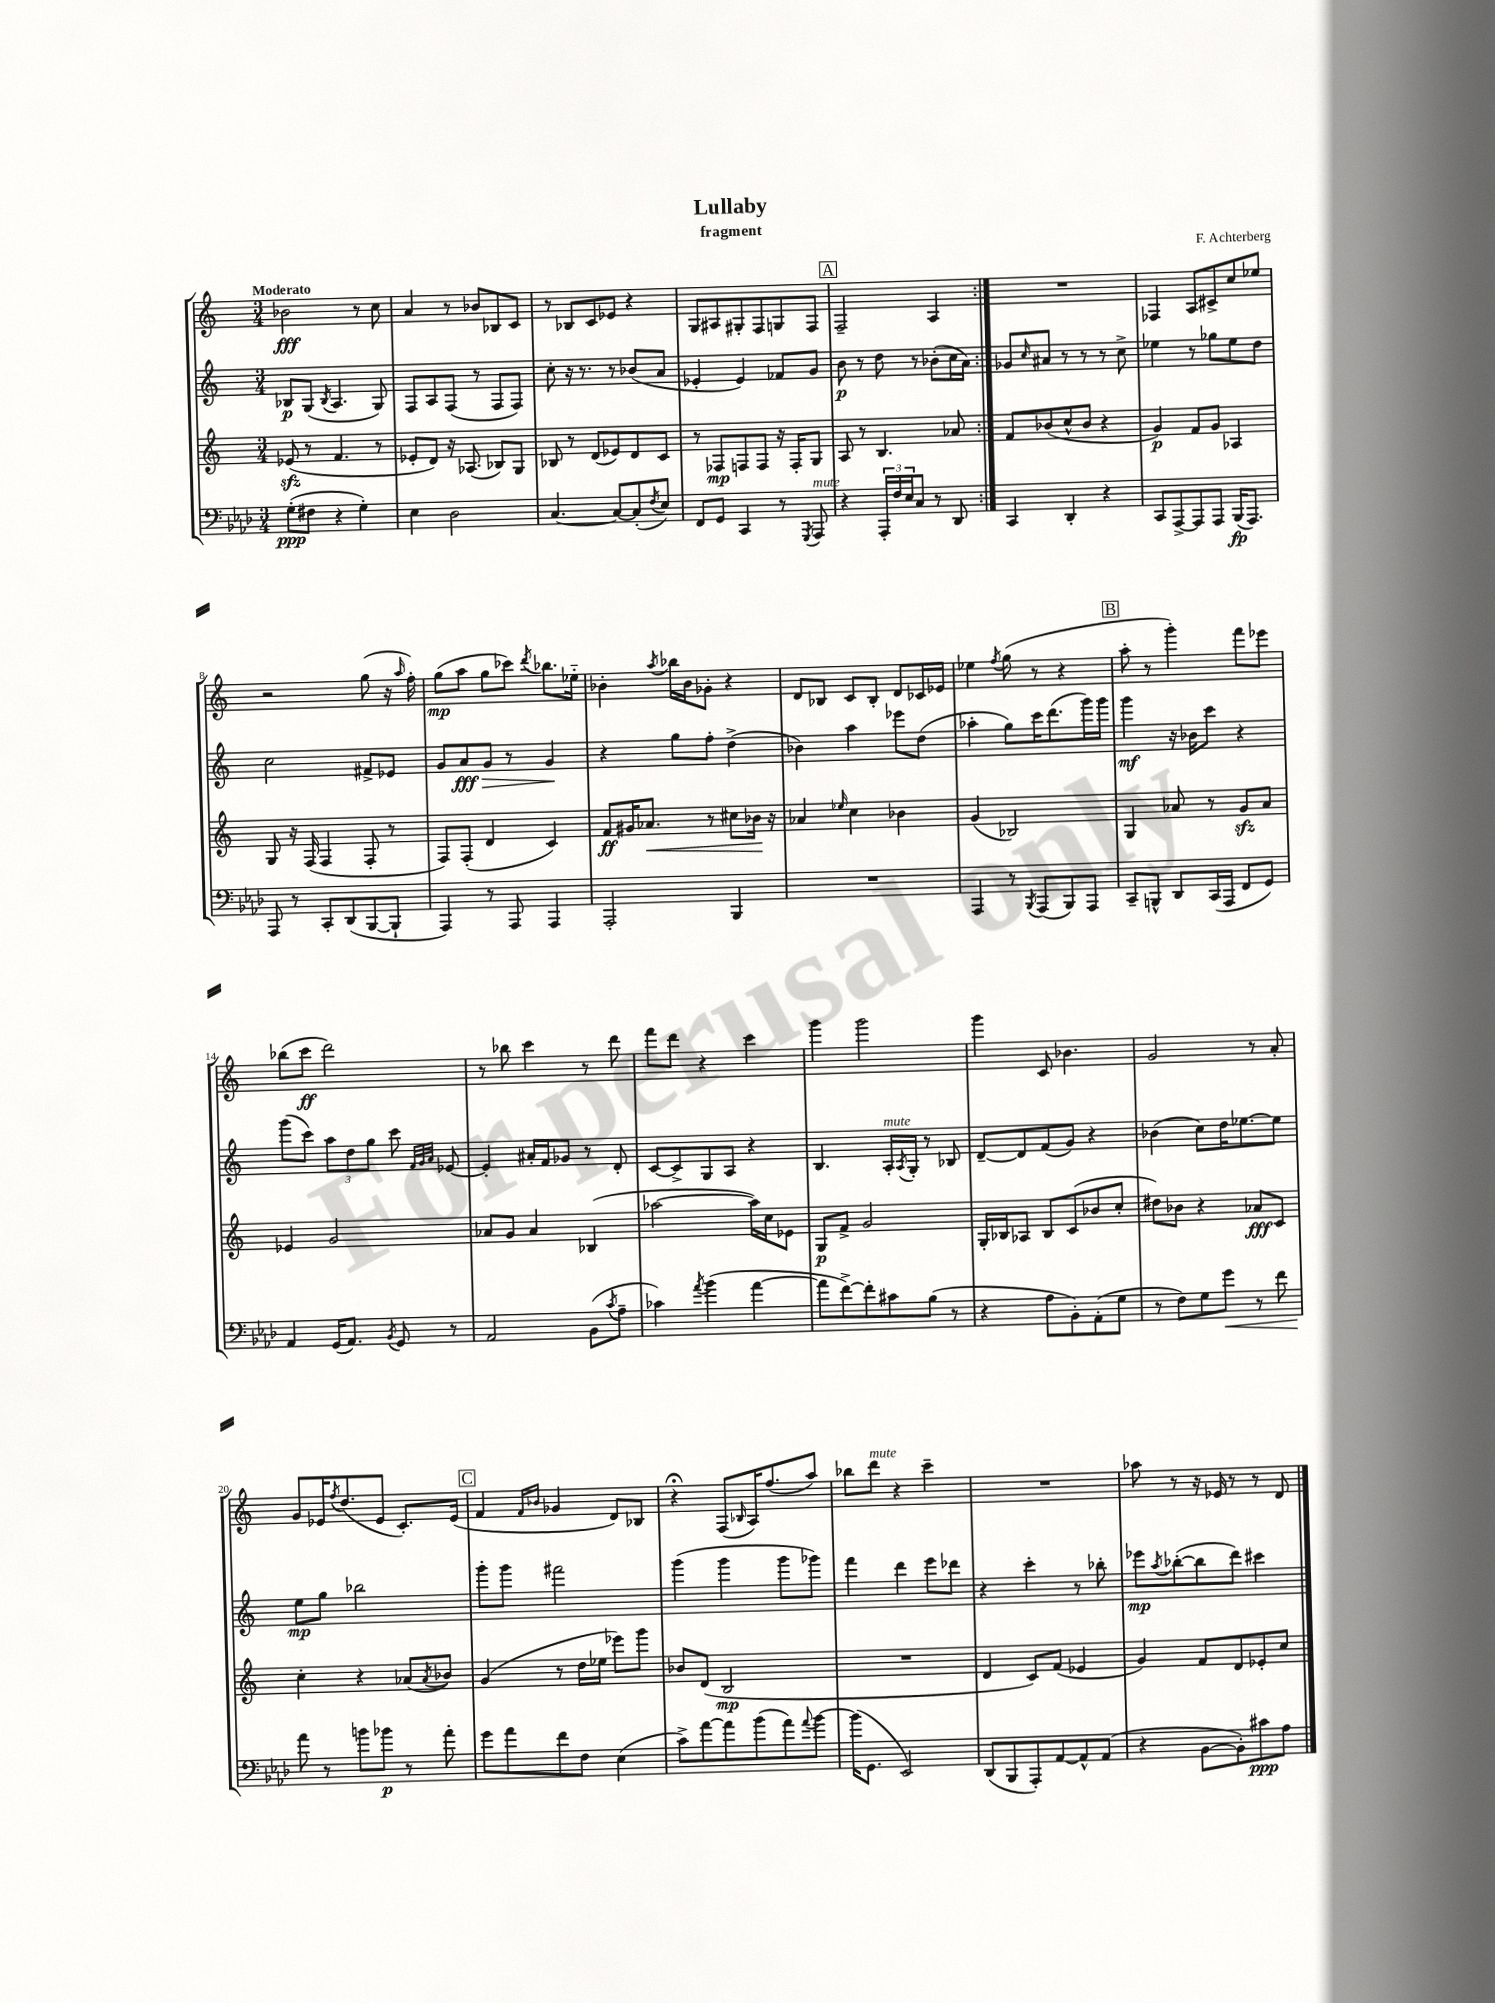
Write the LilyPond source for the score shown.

\header { title = "Lullaby" composer = "F. Achterberg" subtitle = "fragment" }
<<
\new StaffGroup <<
\new Staff = "s0" {
    \clef treble \key c \major \numericTimeSignature \time 3/4 \tempo "Moderato"
    \repeat volta 2 { bes'2\fff r8 c''8 |
    a'4 r8 bes'8 bes8 c'8 |
    r8 bes8 c'8 ees'8 r4 |
    g8 ais8 gis8-. f8 g8 f8 |
    \mark \markup { \box "A" } f2-- a4 | }
    R2. |
    fes4 a8 cis'8-> c''8 ees''8 |
    r2 g''8( r16 \grace { a''16 } f''16-.) |
    g''8\mp( a''8 g''8 ces'''8) \acciaccatura { d'''8 } bes''8. ees''16-_ |
    bes'4-. \acciaccatura { a''8 } bes''16 bes'16 ges'8-. r4 |
    d'8 bes8 c'8 bes8-. d'8 ces'16 ees'16 |
    ees''4 \acciaccatura { f''8 } g''8( r8 r4 |
    \mark \markup { \box "B" } a''8-. r8 g'''4-.) f'''8 ees'''8 |
    bes''8( c'''8\ff d'''2) |
    r8 bes''8 c'''4 r8 d'''8 |
    f'''8 d'''8 r4 c'''4 |
    g'''4 g'''2 |
    g'''4 c'8 bes'4. |
    g'2 r8 a'8-. |
    g'8 ees'16 \acciaccatura { f''8 } d''8.( ees'8 c'8.-.) ees'16( |
    \mark \markup { \box "C" } f'4 \grace { f'16 bes'16 } ges'4 d'8) bes8 |
    r4\fermata f8( \grace { bes16 } a16) f''8.( a''8) |
    bes''8 d'''8^\markup { \italic "mute" } r4 c'''4-- |
    R2. |
    aes''8 r8 r16 ees'16 r8 r8 d'8 \bar "|." |
}
\new Staff = "s1" {
    \clef treble \key c \major \numericTimeSignature \time 3/4
    \repeat volta 2 { bes8\p g8( \acciaccatura { bes8 } a4. g8) |
    f8 a8 f8( r8 f8 f8) |
    c''8-. r16 r8. r8 bes'8( a'8 |
    ees'4-. ees'4) fes'8 g'8 |
    \mark \markup { \box "A" } b'8\p r8 d''8 r8 bes'8-.( c''16 a'16) | }
    ges'8 \grace { c''16 } ais'8 r8 r8 r8 c''8-> |
    ees''4 r8 ges''8 ees''8 d''8 |
    c''2 fis'8-> ees'8 |
    g'8 a'8\fff\> g'8 r8 g'4\! |
    r4 g''8 f''8-. d''4->( |
    bes'4) a''4 ees'''8 d''8( |
    aes''4-. g''8) c'''16 d'''8.( g'''16) g'''16 |
    \mark \markup { \box "B" } g'''4\mf r16 bes'16 c'''8 r4 |
    g'''8( c'''8) \tuplet 3/2 { a''8 d''8 g''8 } c'''8 \grace { f'32 g'32 a'32 } ees'8~ |
    ees'4-. ais'16-. f'16 ges'8 r8 d'8-. |
    c'8~ c'8-> g8 a8 r4 |
    b4. a16-.^\markup { \italic "mute" } \acciaccatura { a8 } g16-. r8 bes8 |
    d'8~-- d'8 f'8( g'8) r4 |
    bes'4( c''8) d''16 ees''8.~ ees''8 |
    e''8\mp g''8 bes''2 |
    \mark \markup { \box "C" } g'''8-. g'''8 fis'''2 |
    g'''4( g'''4 g'''8 ges'''8) |
    f'''4 d'''4 e'''8 des'''8 |
    r4 c'''4-. r8 bes''8-. |
    ees'''8\mp \acciaccatura { a''8 } bes''8~-.( bes''8 d'''8) cis'''4 \bar "|." |
}
\new Staff = "s2" {
    \clef treble \key c \major \numericTimeSignature \time 3/4
    \repeat volta 2 { ees'8\sfz( r8 f'4. r8 |
    ees'8-. d'8) r16 aes8.( bes8) g8 |
    bes8 r8 d'8( ees'8) d'8 c'8 |
    r8 fes8\mp f8 f8 r16 f16-. g8 |
    \mark \markup { \box "A" } a8 r8 b4. aes'8 | }
    f'8 bes'8( c''8-^ bes'8 r4 |
    g'4\p) f'8 g'8 aes4 |
    g8 r16 f16( f4 f8-. r8 |
    f8) f8-.( d'4 c'4) |
    f'8\ff gis'16 aes'8.\< r8 cis''8 bes'16\! r16 |
    aes'4 \grace { ees''16 } c''4 bes'4 |
    g'4( bes2) |
    \mark \markup { \box "B" } g4 aes'8 r8 g'8\sfz aes'8 |
    ees'4 g'2 |
    aes'8 g'8 aes'4 bes4( |
    aes''2~ aes''16) c''16 ees'8 |
    g8\p f'8-> g'2 |
    g16-. bes16 aes8 bes8 c'8( bes'8 c''8-. |
    dis''8) bes'8 r4 aes'8\fff c'8 |
    c''4-. r4 aes'8( \acciaccatura { aes'8 } bes'8) |
    \mark \markup { \box "C" } g'4( r8 d''16 ees''16 ees'''8) g'''8 |
    bes'8 d'8( b2\mp |
    R2. |
    d'4 c'8) f'8( ees'4 |
    g'4) f'8 d'8 ees'8-. c''8 \bar "|." |
}
\new Staff = "s3" {
    \clef bass \key aes \major \numericTimeSignature \time 3/4
    \repeat volta 2 { g8-.\ppp( fis8 r4 g4-.) |
    ees4 des2 |
    c4.~ c8~ c8-.( \acciaccatura { f8 } ees8) |
    f,8 g,8 c,4 r8 \acciaccatura { g,,8 } aes,,8^\markup { \italic "mute" } |
    \mark \markup { \box "A" } r4 \tuplet 3/2 { aes,,16-. f16 ees16 } c8 r8 des,8 | }
    c,4 des,4-. r4 |
    c,8 aes,,8~-> aes,,8 aes,,8 bes,,16\fp( aes,,8.) |
    aes,,8 r8 c,8-. des,8( bes,,8~ bes,,8-! |
    aes,,4) r8 aes,,8 aes,,4 |
    aes,,2-. bes,,4 |
    R2. |
    aes,,4 r8 \acciaccatura { bes,,8 } aes,,8( bes,,8) aes,,8 |
    \mark \markup { \box "B" } c,8-- b,,8-^ des,8 c,16( aes,,16 f,8 g,8) |
    aes,4 g,16( aes,8.) \acciaccatura { bes,8 } g,8 r8 |
    aes,2 bes,8( \acciaccatura { c'8 } aes8-- |
    ces'4) \acciaccatura { aes'8 } bes'4( aes'4~ |
    aes'8 f'8~->) f'8-. cis'8 bes8( r8 |
    r4 aes8 bes,8-.) aes,8-.( g8 |
    r8 f8) g8 g'8\< r8 f'8 |
    aes'8\! r8 b'8 bes'8\p r8 aes'8-. |
    \mark \markup { \box "C" } g'8 aes'8 f'8 f8 ees4( |
    c'8->) aes'8~ aes'8 bes'8( aes'8) \appoggiatura { aes'8 } bes'8~ |
    bes'16( g,8. ees,2) |
    des,8( bes,,8 aes,,8-.) aes,8~ aes,8-^ aes,8( |
    r4 bes,8~ bes,8-.) cis'8\ppp aes8 \bar "|." |
}
>>
>>
